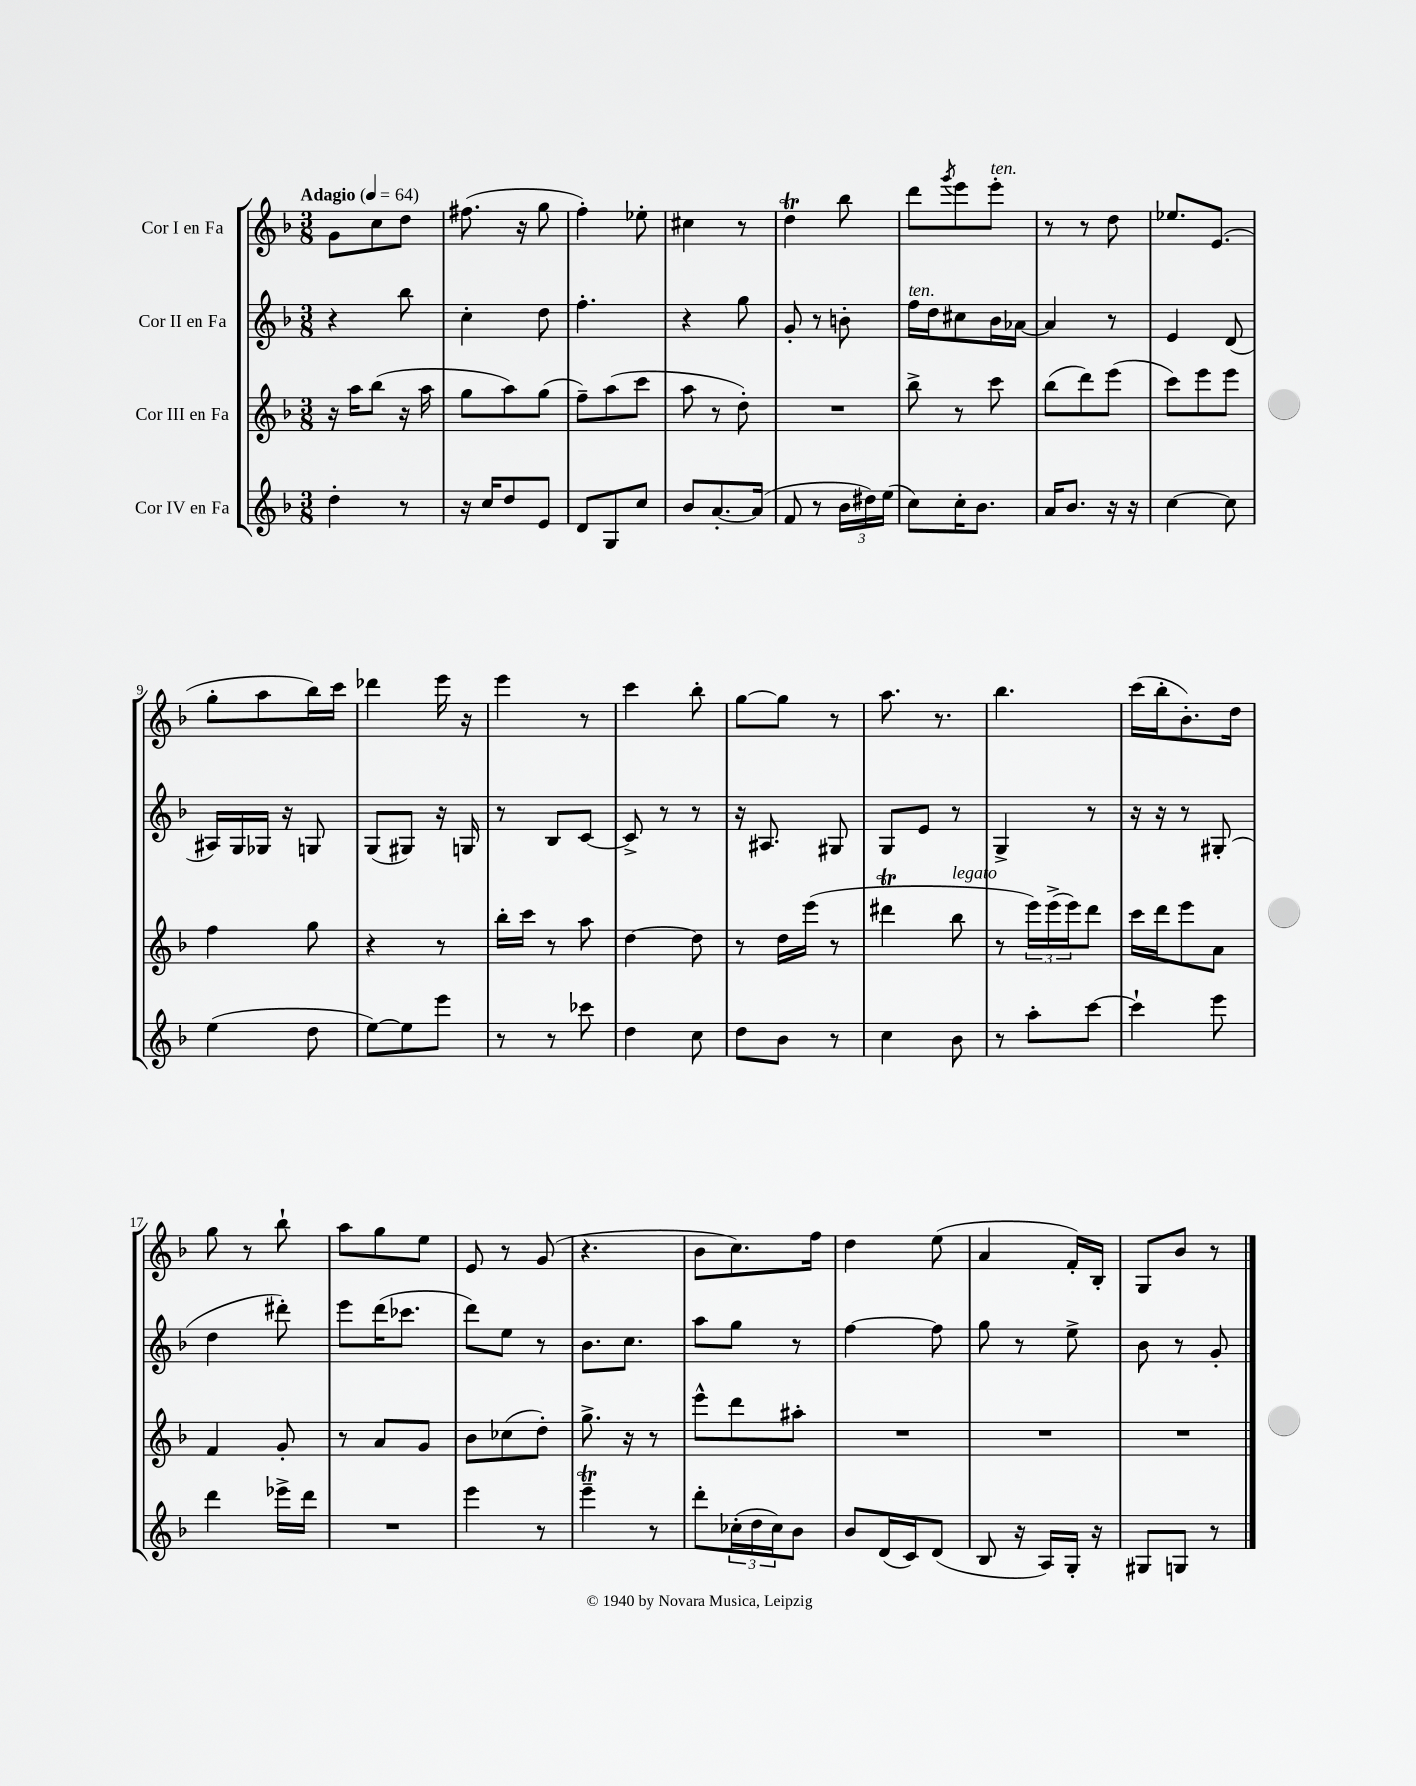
<<
\new StaffGroup <<
\new Staff = "s0" \with { instrumentName = "Cor I en Fa" } {
    \clef treble \key f \major \numericTimeSignature \time 3/8 \tempo "Adagio" 4 = 64
    g'8 c''8 d''8 |
    fis''8.( r16 g''8 |
    f''4-.) ees''8-. |
    cis''4 r8 |
    d''4\trill bes''8 |
    d'''8 \acciaccatura { g'''8 } e'''8 e'''8-.^\markup { \italic "ten." } |
    r8 r8 d''8 |
    ees''8. e'8.( |
    g''8-. a''8 bes''16) c'''16 |
    des'''4 e'''16 r16 |
    e'''4 r8 |
    c'''4 bes''8-. |
    g''8~ g''8 r8 |
    a''8. r8. |
    bes''4. |
    c'''16( bes''16-. bes'8.-.) d''16 |
    g''8 r8 bes''8-! |
    a''8 g''8 e''8 |
    e'8 r8 g'8( |
    r4. |
    bes'8 c''8.) f''16 |
    d''4 e''8( |
    a'4 f'16-.) bes16-. |
    g8 bes'8 r8 \bar "|." |
}
\new Staff = "s1" \with { instrumentName = "Cor II en Fa" } {
    \clef treble \key f \major \numericTimeSignature \time 3/8
    r4 bes''8 |
    c''4-. d''8 |
    f''4.-. |
    r4 g''8 |
    g'8-. r8 b'8-. |
    f''16^\markup { \italic "ten." } d''16 cis''8 bes'16 aes'16~ |
    aes'4 r8 |
    e'4 d'8( |
    ais16) g16 ges16 r16 g8 |
    g8( gis8) r16 g16 |
    r8 bes8 c'8~ |
    c'8-> r8 r8 |
    r16 ais8. gis8 |
    g8 e'8 r8 |
    g4-> r8 |
    r16 r16 r8 gis8-.( |
    d''4 dis'''8-.) |
    e'''8 d'''16( ces'''8. |
    d'''8) e''8 r8 |
    bes'8. c''8. |
    a''8 g''8 r8 |
    f''4~ f''8 |
    g''8 r8 e''8-> |
    bes'8 r8 g'8-. \bar "|." |
}
\new Staff = "s2" \with { instrumentName = "Cor III en Fa" } {
    \clef treble \key f \major \numericTimeSignature \time 3/8
    r16 a''16 bes''8( r16 a''16 |
    g''8 a''8) g''8( |
    f''8--) a''8( c'''8 |
    a''8 r8 d''8-.) |
    R4. |
    bes''8-> r8 c'''8 |
    bes''8( d'''8) e'''8( |
    c'''8) e'''8 e'''8 |
    f''4 g''8 |
    r4 r8 |
    bes''16-. c'''16 r8 a''8 |
    d''4~ d''8 |
    r8 d''16 e'''16( r8 |
    dis'''4\trill bes''8^\markup { \italic "legato" } |
    r8 \tuplet 3/2 { e'''16) e'''16->( e'''16) } d'''8 |
    c'''16 d'''16 e'''8 a'8 |
    f'4 g'8-. |
    r8 a'8 g'8 |
    bes'8 ces''8( d''8-.) |
    g''8.-> r16 r8 |
    e'''8-^ d'''8 ais''8-. |
    R4. |
    R4. |
    R4. \bar "|." |
}
\new Staff = "s3" \with { instrumentName = "Cor IV en Fa" } {
    \clef treble \key f \major \numericTimeSignature \time 3/8
    d''4-. r8 |
    r16 c''16 d''8 e'8 |
    d'8 g8 c''8 |
    bes'8 a'8.~-. a'16( |
    f'8 r8 \tuplet 3/2 { bes'16 dis''16) e''16( } |
    c''8) c''16-. bes'8. |
    a'16 bes'8. r16 r16 |
    c''4~ c''8 |
    e''4( d''8 |
    e''8~) e''8 e'''8 |
    r8 r8 ces'''8 |
    d''4 c''8 |
    d''8 bes'8 r8 |
    c''4 bes'8 |
    r8 a''8-. c'''8~ |
    c'''4-! e'''8 |
    d'''4 ees'''16-> d'''16 |
    R4. |
    e'''4 r8 |
    e'''4--\trill r8 |
    d'''8-. \tuplet 3/2 { ces''16-.( d''16 ces''16) } bes'8 |
    bes'8 d'16( c'16) d'8( |
    bes8 r16 a16) g16-. r16 |
    gis8 g8 r8 \bar "|." |
}
>>
>>
